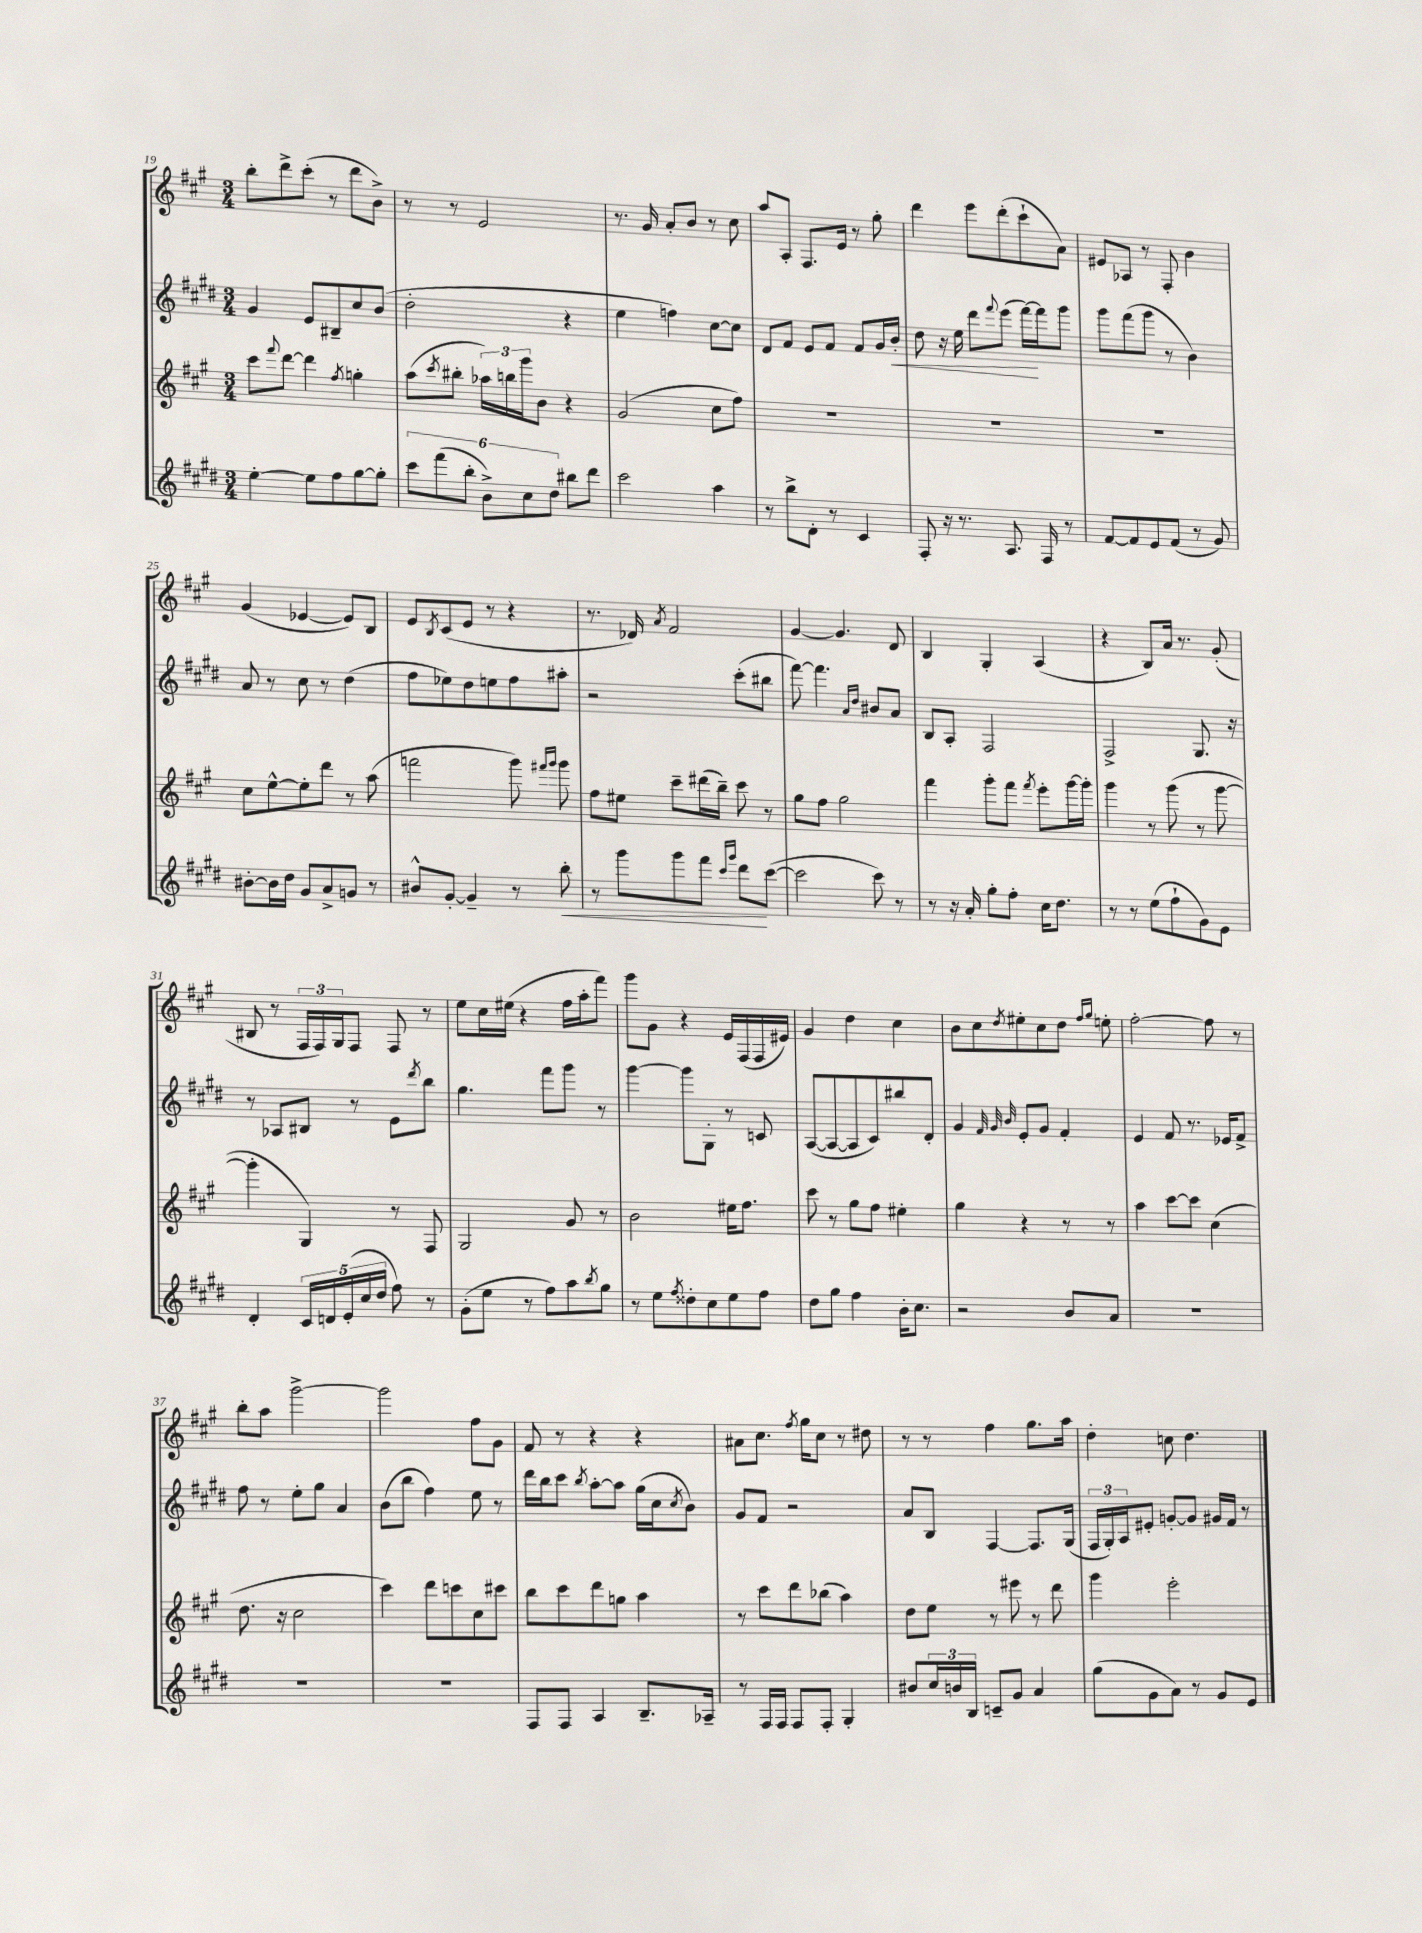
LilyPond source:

<<
\new StaffGroup <<
\new Staff = "s0" {
    \clef treble \key a \major \numericTimeSignature \time 3/4
    b''8-. d'''8-> cis'''8-.( r8 d'''8 b'8->) |
    r8 r8 e'2 |
    r8. gis'16 a'8-. b'8 r8 cis''8 |
    a''8 a8-. fis8. e'16 r8 gis''8-. |
    d'''4 e'''8 d'''8-.( cis'''8-! a'8) |
    eis'8 aes8 r8 fis8-. b'4 |
    gis'4( ees'4~ ees'8) b8 |
    e'8 \acciaccatura { b8 } cis'8( e'8 r8 r4 |
    r8. des'16) \acciaccatura { a'8 } fis'2 |
    gis'4~ gis'4. d'8 |
    b4 gis4-. a4( |
    r4 b8) a'16 r8. gis'8-.( |
    bis8 r8 \tuplet 3/2 { fis16 fis16) gis16 } fis8 fis8 r8 |
    e''8 cis''16 eis''16( r4 fis''16 a''16-. fis'''8) |
    gis'''8 gis'8 r4 e'16 fis16( fis16 eis'16) |
    gis'4 d''4 cis''4 |
    b'8 cis''8 \acciaccatura { d''8 } eis''8-. cis''8 d''8 \grace { fis''16 gis''16 } e''8-. |
    fis''2~-. fis''8 r8 |
    b''8-. a''8 gis'''2~-> |
    gis'''2 fis''8 gis'8 |
    fis'8 r8 r4 r4 |
    ais'8 cis''8. \acciaccatura { fis''8 } gis''16 cis''8 r8 dis''8 |
    r8 r8 fis''4 gis''8. a''16 |
    d''4-. c''8 d''4. \bar "|." |
}
\new Staff = "s1" {
    \clef treble \key e \major \numericTimeSignature \time 3/4
    gis'4 e'8 bis8-- cis''8 b'8( |
    dis''2-. r4 |
    e''4 f''4) cis''8~ cis''8 |
    dis'8 fis'8 e'8 fis'8 fis'8 gis'16 b'16-.\< |
    dis''8 r16 e''16 dis'''8 \appoggiatura { fis'''8 } e'''8( fis'''16~\!) fis'''16 gis'''8 |
    gis'''8 fis'''8( gis'''8 r8 b'4) |
    a'8 r8 cis''8 r8 dis''4( |
    fis''8 ees''8) dis''8 e''8 fis''8 ais''8-. |
    r2 cis'''8-.( bis''8 |
    fis'''8~) fis'''4. \grace { a'16 dis''16 } bis'8 a'8 |
    b8 a8-. fis2 |
    fis2-> gis8. r16 |
    r8 aes8 bis8 r8 e'8 \acciaccatura { dis'''8 } b''8 |
    gis''4. fis'''8 gis'''8 r8 |
    gis'''4~ gis'''8 gis8-. r8 c'8 |
    a8~( a8~ a8 cis'8) bis''8 dis'8-. |
    gis'4 \grace { fis'32 gis'32 b'32 } e'8-. gis'8 fis'4-. |
    e'4 fis'8 r8. ees'16 fis'8-> |
    fis''8 r8 e''8-. gis''8 a'4 |
    b'8( b''8 fis''4) e''8 r8 |
    dis'''16 b''16 cis'''8 \acciaccatura { b''8 } a''8~-. a''8 gis''16( cis''16 \acciaccatura { cis''8 } b'8) |
    gis'8 fis'8 r2 |
    a'8 b8 fis4~ fis8. gis16( |
    \tuplet 3/2 { fis16 gis16-.) a16 } eis'8-. g'8~-. g'8 gis'16 fis'16 r8 \bar "|." |
}
\new Staff = "s2" {
    \clef treble \key a \major \numericTimeSignature \time 3/4
    cis'''8 \appoggiatura { fis'''8 } d'''8~ d'''4 \acciaccatura { fis''8 } g''4-. |
    a''8( \acciaccatura { cis'''8 } bis''8-. \tuplet 3/2 { aes''16) b''16 gis'''16 } b'8 r4 |
    gis'2( cis''8 fis''8) |
    R2. |
    R2. |
    R2. |
    cis''8 e''8~-^ e''8-. d'''8 r8 a''8( |
    f'''2 gis'''8) \grace { fis'''16 gis'''16 } gis'''8 |
    fis''8 eis''8 cis'''8-- dis'''16( b''16--) cis'''8 r8 |
    gis''8 fis''8 gis''2 |
    fis'''4 gis'''8-. fis'''8 \acciaccatura { fis'''8 } e'''8-. gis'''16~ gis'''16-. |
    gis'''4 r8 gis'''8( r8 gis'''8~ |
    gis'''4-. gis4) r8 fis8 |
    gis2 gis'8 r8 |
    b'2 eis''16 fis''8. |
    cis'''8 r8 gis''8 fis''8 eis''4-. |
    gis''4 r4 r8 r8 |
    a''4 cis'''8~ cis'''8 cis''4( |
    d''8. r16 cis''2 |
    cis'''4) d'''8 c'''8 cis''8 cis'''8 |
    b''8 cis'''8 d'''8 g''8 a''4 |
    r8 cis'''8 d'''8 bes''8( a''4) |
    d''8 e''8 r8 eis'''8 r8 d'''8 |
    gis'''4 e'''2-. \bar "|." |
}
\new Staff = "s3" {
    \clef treble \key e \major \numericTimeSignature \time 3/4
    e''4~-. e''8 fis''8 gis''8~ gis''8-. |
    \tuplet 6/4 { cis'''8 fis'''8( b''8-. b'8->) cis''8 dis''8 } bis''8 dis'''8 |
    cis'''2 a''4 |
    r8 b''8-> dis'8-. r8 cis'4 |
    fis8-. r16 r8. a8. fis16 r8 |
    fis'8~ fis'8 e'8 fis'8( r8 gis'8) |
    bis'8~-. bis'16 dis''16 gis'8 a'8-> g'8 r8 |
    bis'8-^ gis'8~-. gis'4-- r8 b''8-.\< |
    r8 gis'''8 gis'''8 fis'''8 \grace { cis'''16 gis'''16 } dis'''8\! cis'''8~( |
    cis'''2 cis'''8) r8 |
    r8 r16 a'16-. gis''8-. fis''8-. cis''16 dis''8. |
    r8 r8 e''8( fis''8-! gis'8) e'8 |
    dis'4-. \tuplet 5/4 { cis'16 d'16 e'16-.( cis''16 dis''16 } fis''8) r8 |
    gis'8-.( e''8 r8 fis''8) a''8 \acciaccatura { b''8 } gis''8 |
    r8 e''8 \acciaccatura { fis''8 } disis''8-. cis''8 e''8 fis''8 |
    dis''8 gis''8 fis''4 b'16-. cis''8. |
    r2 b'8 a'8 |
    R2. |
    R2. |
    R2. |
    fis8 fis8 a4 b8.-- aes16-- |
    r8 fis16 fis16 fis8 fis8-. gis4-. |
    bis'8 \tuplet 3/2 { cis''16 b'16 b16 } c'8-- gis'8 a'4 |
    gis''8( gis'8 a'8) r8 gis'8 e'8 \bar "|." |
}
>>
>>
\layout { \context { \Score currentBarNumber = #19 } }
